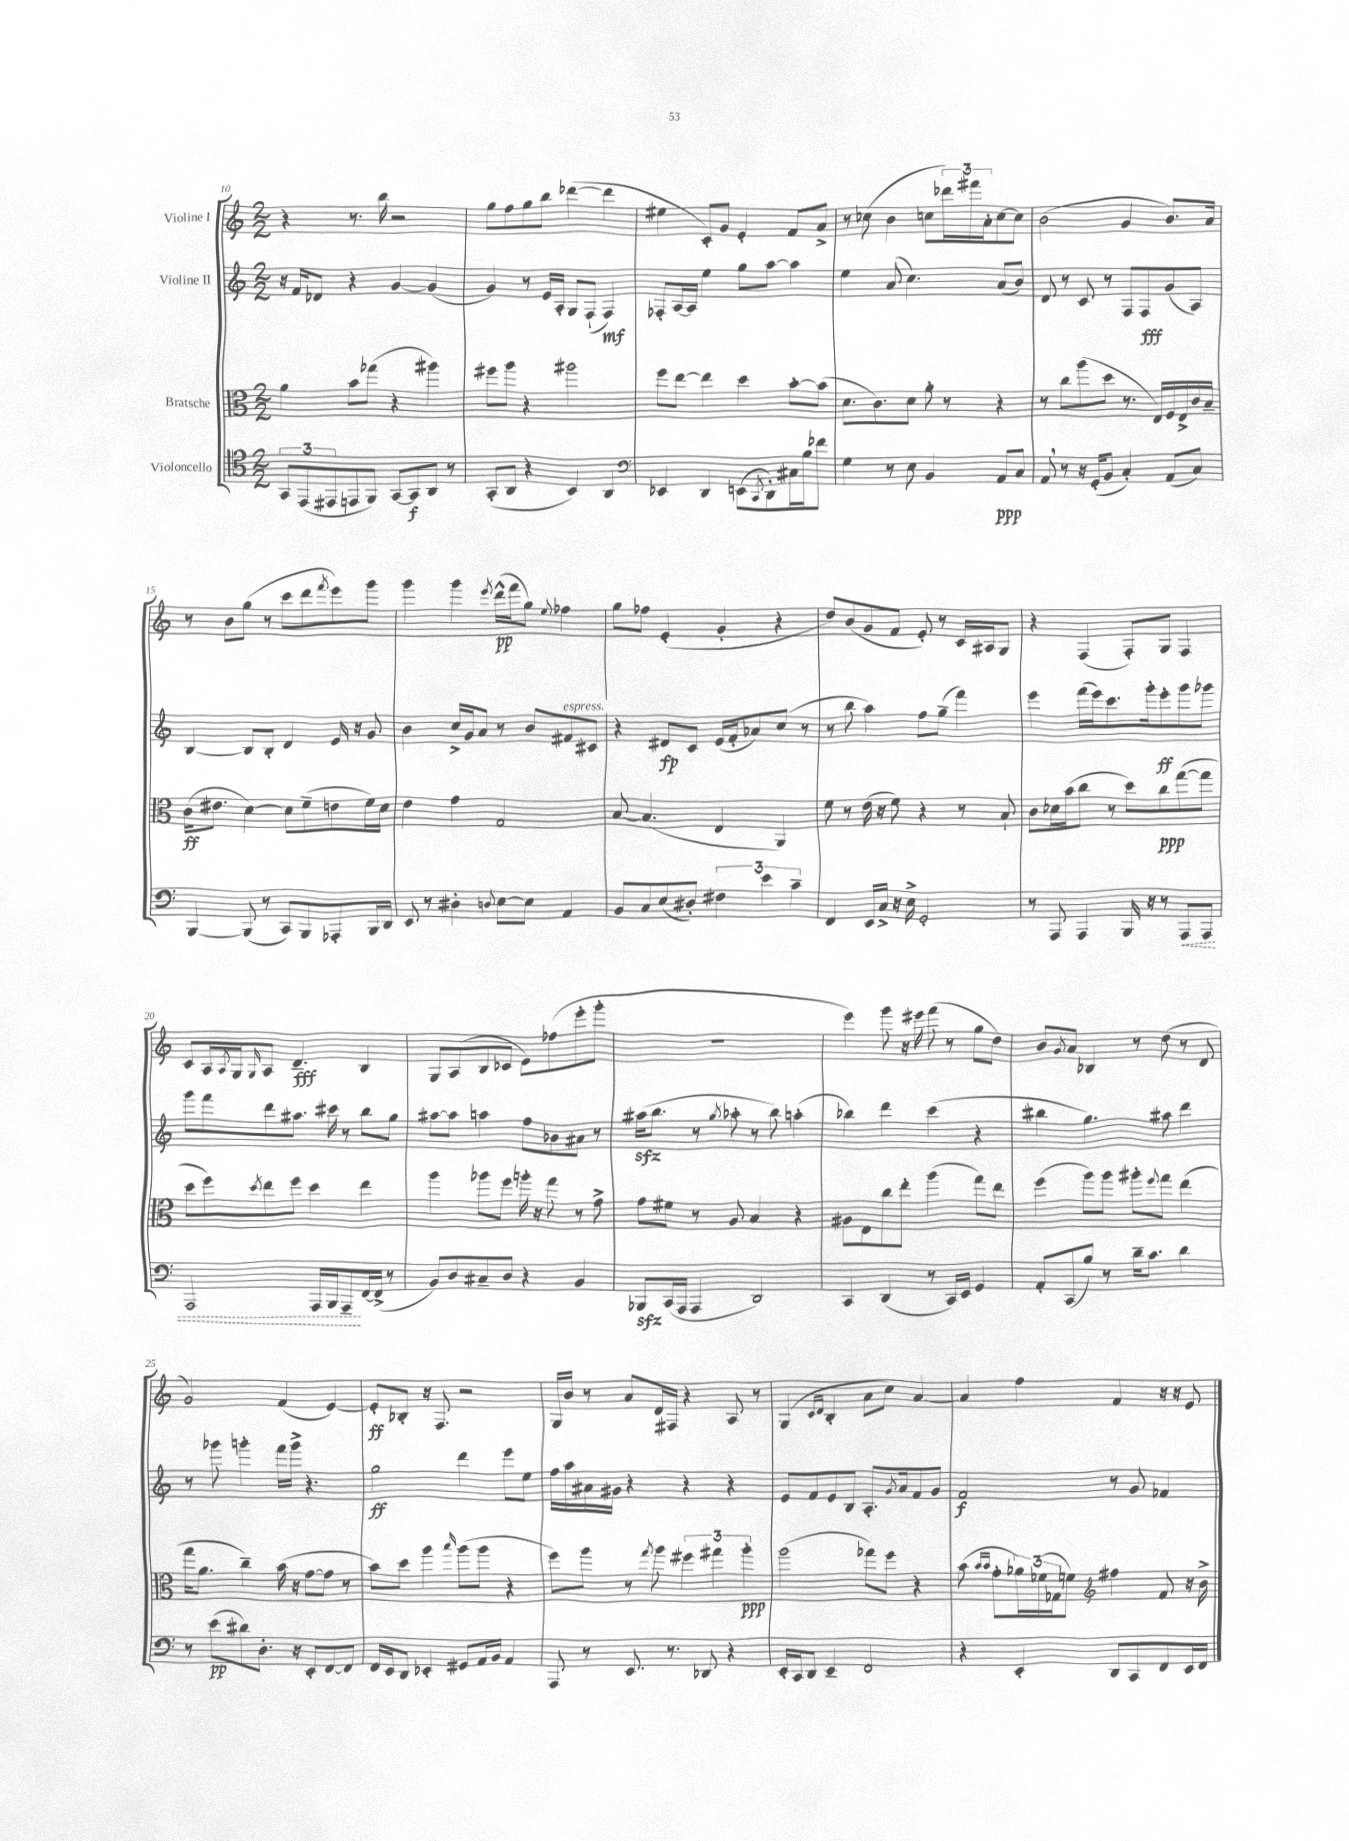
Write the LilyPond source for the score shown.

<<
\new StaffGroup <<
\new Staff = "s0" \with { instrumentName = "Violine I" } {
    \clef treble \key c \major \numericTimeSignature \time 2/2
    r4 r8. b''16 r2 |
    g''8 f''8 g''8 b''8 des'''4~( des'''4 |
    eis''4 c'8-.) g'8 e'4-. f'8 a'8-> |
    r8 ces''8( b'4 c''8 \tuplet 3/2 { des'''16) fis'''16 a'16-. } c''8~ c''8 |
    b'2( g'4 b'8.) a'16 |
    r8 b'8 g''8( r8 c'''8 d'''8 \acciaccatura { f'''8 } e'''8) g'''8 |
    g'''4 g'''4 \acciaccatura { e'''8 } d'''16-^\pp( f'''16 g''8) \appoggiatura { e''8 } fes''4 |
    g''8 fes''8 e'4-.( g'4-. r4 |
    d''8) b'8( g'8 f'8 e'8-.) r8 c'16 ais16 g8 |
    r4 f4( f8-.) g8 f4 |
    c'8 a16 \acciaccatura { a8 } g16 \grace { g16 } a8 d'4.--\fff b4 |
    g8 a8( b8 ces'8 e'8) fes''8( e'''8-. g'''8-. |
    R1 |
    e'''4) g'''8 r16 eis'''16 f'''8( r8 g''8 d''8) |
    b'8 \acciaccatura { g'8 } a'8 bes4 r8 d''8( r8 d'8 |
    g'2) f'4( e'4~) |
    e'8-.\ff bes8-. r16 f8. r2 |
    g16 b'16 r8 a'8 d'16 fis16 r4 a8 r8 |
    g4( \grace { c'16 d'16 } b4-. a'8 c''8) a'4~ |
    a'4 f''4 f'4 r16 r16 e'8 \bar "|." |
}
\new Staff = "s1" \with { instrumentName = "Violine II" } {
    \clef treble \key c \major \numericTimeSignature \time 2/2
    r16 f'16 des'8 r4 g'4~ g'4( |
    g'4) r8 e'16 a16-. g8 f8-!( f4\mf) |
    fes8-. a16~ a16 e''4 g''8 a''8~ a''4 |
    e''4 a'8( c''4.) a'8( b'8) |
    d'8 r8 c'8 r8 f8 f8\fff g'8( a8) |
    b4~ b8 b8-. d'4 e'16 r16 g'8 |
    b'4 c''16-> g'16 a'8 r8 b'8 fis'8^\markup { \italic "espress." } cis'8 |
    r4 dis'8\fp c'8 e'16( f'16-. aes'8) c''8( r8 |
    r8 b''8 a''4) f''8 g''8--( f'''4) |
    e'''4 f'''16( e'''16) c'''8. g'''16-. e'''8-.\ff g'''8 ges'''8 |
    g'''8 f'''8 d'''8 ais''8. cis'''16 r8 b''8 g''8 |
    ais''8~ ais''8 a''4 f''8 bes'8 ais'8 r8 |
    ais''16\sfz( b''8. r8 \acciaccatura { g''8 } aes''8-. r8 b''8) a''4-.( |
    bes''4) d'''4 c'''4( r4 |
    bis''4 g''4.) ais''8 d'''4 |
    r8 ges'''8 g'''4-. f'''16 g'''16-> r4. |
    g''2\ff d'''4 e'''8 e''8 |
    f''16 a''16 ais'16 gis'16 r4 r4 r4 |
    e'8 f'8 e'8 b8 a8.-. \acciaccatura { g'8 } a'16 f'8 g'8 |
    f'2\f r8 g'8 fes'4 \bar "|." |
}
\new Staff = "s2" \with { instrumentName = "Bratsche" } {
    \clef alto \key c \major \numericTimeSignature \time 2/2
    a'4 b'8 ges''8( r4 ais''4) |
    fis''8 a''8 r4 ais''2 |
    f''8 e''8~ e''4 d''4 b'8~-. b'8( |
    d'8. c'8.) d'8 a'8-. r8 r4 |
    r8 c''8 a''8( d''8 r8. e16) f16 e16-> c'16 b16-- |
    c'16\ff( eis'8. d'4~) d'8 f'8--( e'8 f'16) d'16 |
    e'4 g'4 g2 |
    b8~ b4.( e4 a,4) |
    f'8 r8 e'16( r16 f'8) r4 r8 b8-! |
    c'8 des'16 b'16( c''8 r8 d''8) c''8\ppp g''8~( g''8 |
    d''8 f''8) \acciaccatura { d''8 } e''8 f''8 d''4 e''4 |
    a''4 aes''8 f''8 a''16-. r16 g''8 r8 g'8-> |
    g'8 fis'8 r8 a8 b4 r4 |
    ais8 e8 c''8 e''8-. a''4( g''8) e''8 |
    f''4( a''8) a''8 ais''8-. \appoggiatura { f''8 } g''8 e''4( |
    g''16 a'8. c''4--) b'16( r16 g'8~ g'8 r8 |
    b'8) d''8 a''4 \grace { b''16 } a''8( a''8 r4 |
    f''8) a''8 r8 \acciaccatura { g''8 } a''8 \tuplet 3/2 { fis''4 gis''4 a''4-.\ppp } |
    a''2( ges''8) f''8 r4 |
    b'8( \grace { b'16 b'16 } g'8-. \tuplet 3/2 { aes'16) fes'16( ges16 } f'8) \clef treble fis''4 f'8 r16 b'16-> \bar "|." |
}
\new Staff = "s3" \with { instrumentName = "Violoncello" } {
    \clef tenor \key c \major \numericTimeSignature \time 2/2
    \tuplet 3/2 { g,8 e,8( eis,8 } e,8 f,8) g,8~ g,8\f a,8 r8 |
    g,8-.( a,8 r4 b,4) a,4 |
    \clef bass ees,4 d,4 e,8( \acciaccatura { c,8 } d,8-.) cis16 b16 fes'8 |
    g4 r8 e8 b,4 a,8\ppp c8 |
    a,8 \breathe r8 r16 g,16-.( b,8 c4-.) a,8( c8) |
    b,,4~ b,,8( r8 c,8) b,,8 aes,,8-. b,,16 d,16 |
    e,8 r8 dis4-. \appoggiatura { d8 } e8~ e8 a,4 |
    b,8 c8 e8( dis8-.) \tuplet 3/2 { fis4 e'4 c'4-- } |
    f,4 e,16 c16-> r16 e16-> g,2-. |
    r8 a,,8 a,,4 b,,16 r16 r8 \once \override Hairpin.style = #'dashed-line a,,8\< a,,8 |
    a,,2 a,,16 b,,16 a,,8--\! f,16~ f,16->( r8 |
    b,8) d8 cis8-- d8 r4 b,4 |
    bes,,8\sfz c,16( a,,16 a,,4 d,2) |
    c,4 d,4( r8 c,16) e,16 g,4 |
    a,8-. c,8( b8) r8 d'16-- c'8. d'4 |
    r8 e'8\pp( dis'8) d8.-. r16 e,8-. f,8~ f,8 |
    f,16 e,16 d,8 ees,4-. gis,8 a,16 b,16 a,4 |
    a,,8 r8 e,8. r8. des,8 r4 |
    e,16-. c,16 d,8 e,4-- f,2 |
    r4 e,4-. d,8 c,8 f,8 e,16 f,16 \bar "|." |
}
>>
>>
\layout { \context { \Score currentBarNumber = #10 } }
